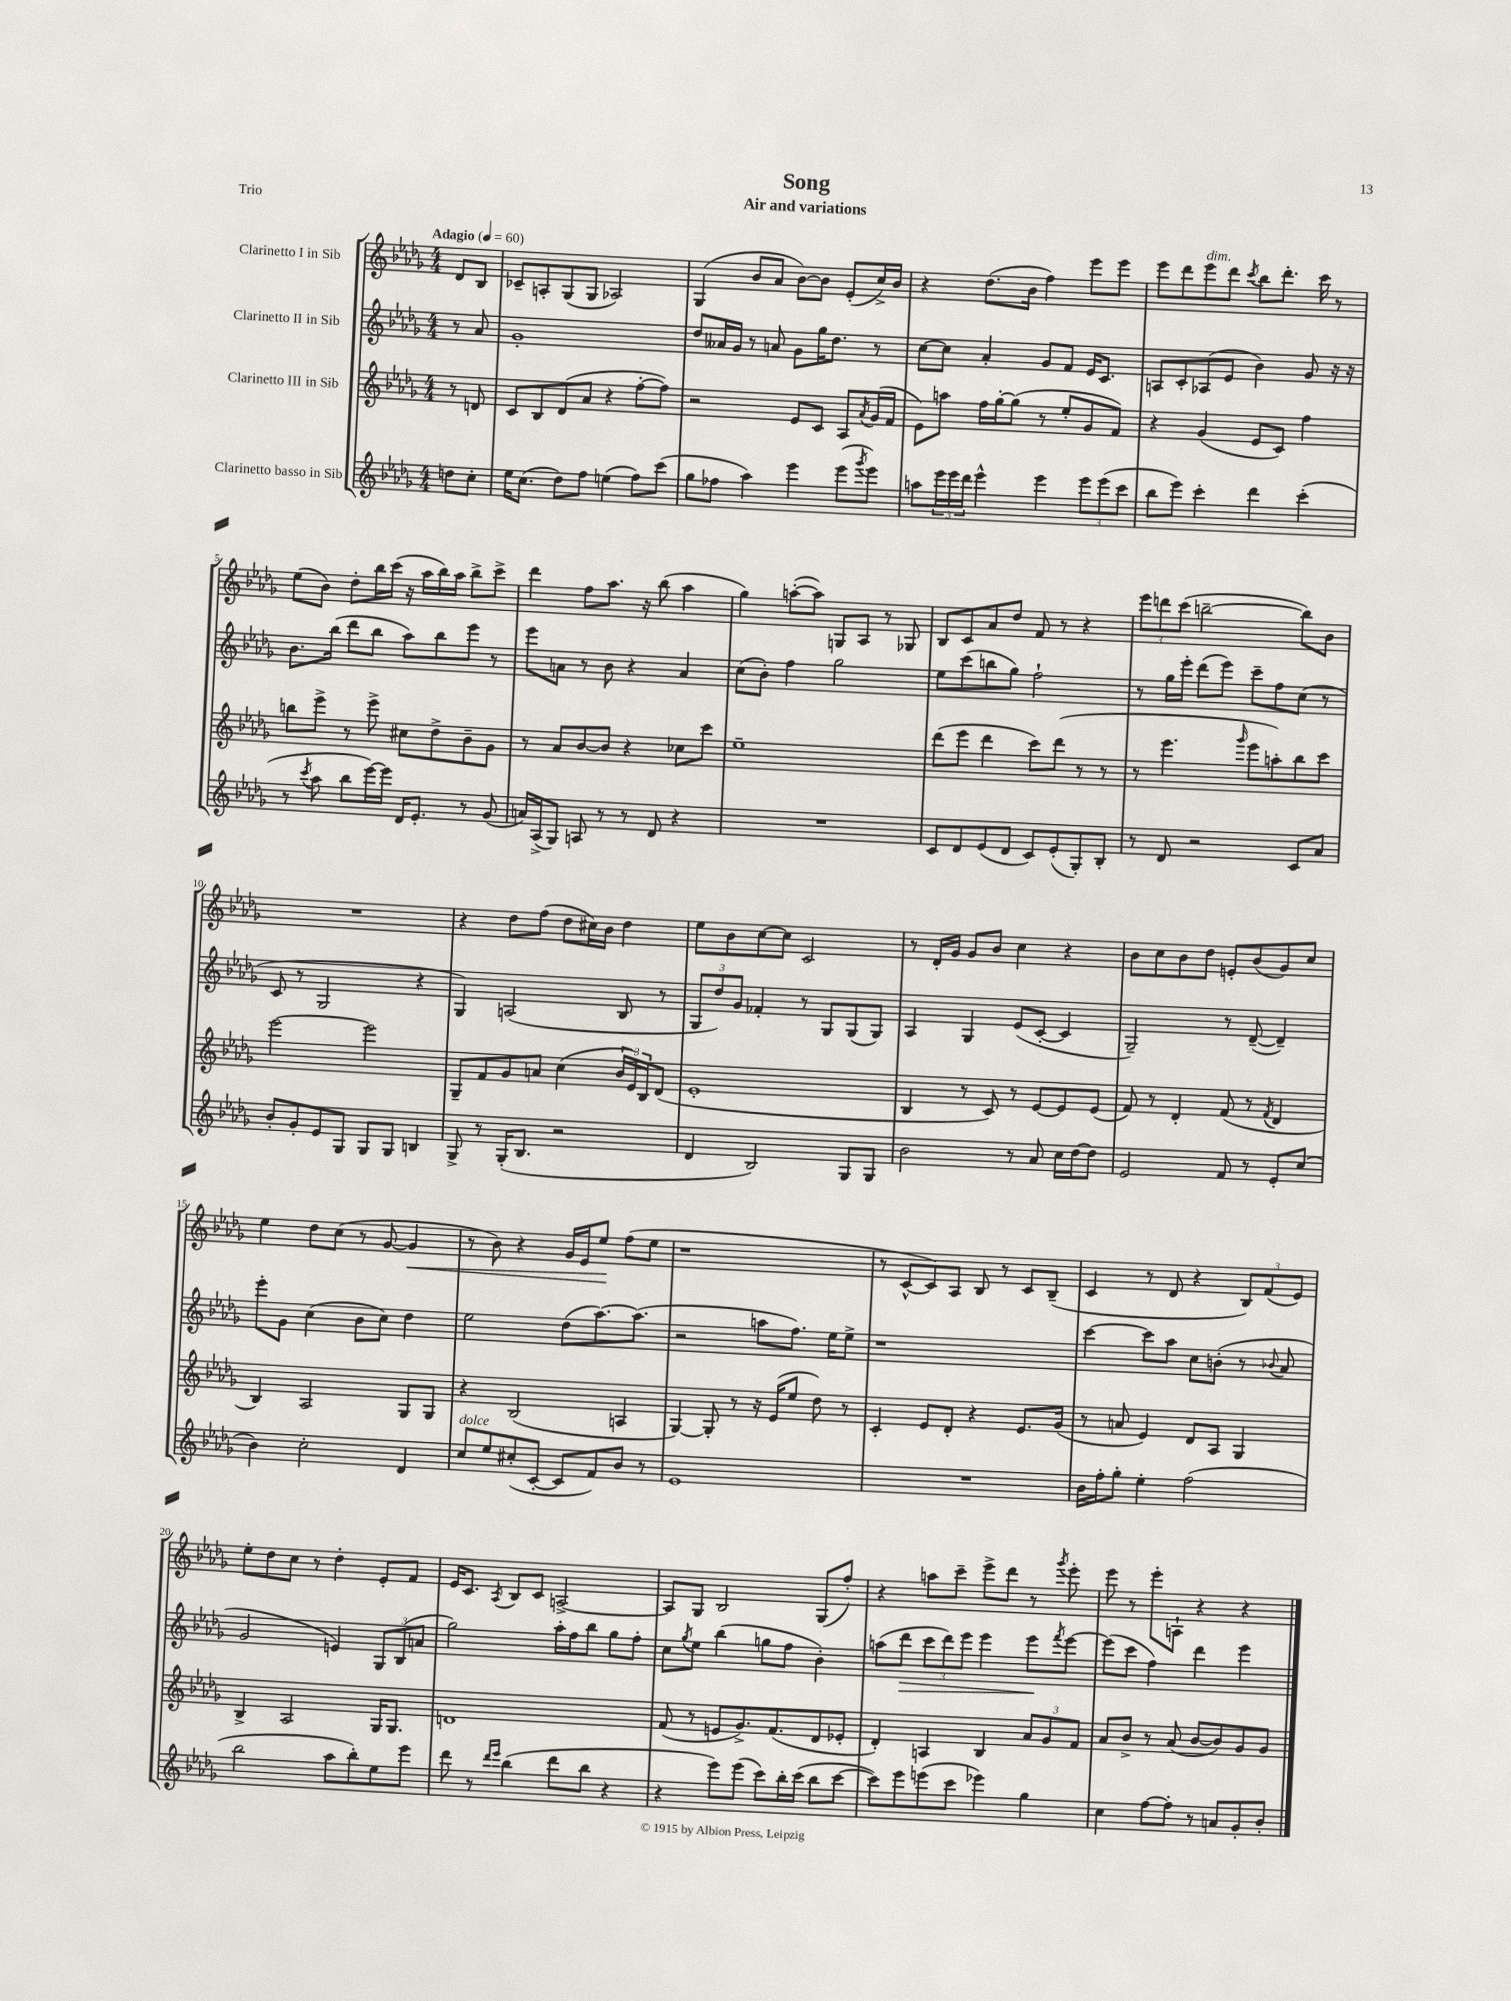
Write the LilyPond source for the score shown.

\header { title = "Song" subtitle = "Air and variations" piece = "Trio" }
<<
\new StaffGroup <<
\new Staff = "s0" \with { instrumentName = "Clarinetto I in Sib" } {
    \clef treble \key des \major \numericTimeSignature \time 4/4 \partial 4 \tempo "Adagio" 4 = 60
    des'8 bes8 |
    ces'8-- a8-. ges8( ges8 aes2) |
    ges4( bes'8 aes'8 bes'8~) bes'8 ees'8-.( c''16->) bes'16 |
    r4 des''8.( bes'16 f''4) ees'''8 ees'''8 |
    ees'''8 des'''8 ees'''8^\markup { \italic "dim." } des'''8 \acciaccatura { c'''8 } bes''8 des'''8.-. c'''16 r8 |
    ees''8( bes'8) des''8-. bes''16 c'''16( r16 aes''16 bes''16) aes''16 bes''8-> c'''8-> |
    des'''4 f''8 aes''8. r16 bes''8( aes''4 |
    ges''4) a''8~-.( a''8) g8 aes8 r8 ges8 |
    bes8 c'8 aes'8 des''8 f'8 r8 r4 |
    \tuplet 3/2 { ees'''8 d'''8 c'''8( } b''2~-- b''8) bes'8 |
    R1 |
    r4 des''8 f''8( des''8 cis''16) bes'16 des''4 |
    ees''8 bes'8 c''8~ c''8 c'2 |
    r8 des'16-. ges'16 ges'8 bes'8 c''4 r4 |
    bes'8 c''8 bes'8 des''8 e'8-. bes'8( ges'8) c''8 |
    ees''4 des''8 c''8( r8 ges'8~ ges'4\< |
    r8 bes'8) r4 ges'16 ees'16 ees''8\! f''8( ees''8 |
    r1 |
    r8 c'8~-^ c'8) aes8 bes8 r8 c'8 bes8--( |
    c'4 r8 des'8 r4 \tuplet 3/2 { bes8) f'8( ees'8) } |
    ees''8-. des''8 c''8 r8 des''4-. ees'8-. f'8 |
    ees'16 c'8. \acciaccatura { aes8 } bes8 c'8 a2~-> |
    a8 ges8 bes2 ges8( f''8-.) |
    r4 a''8 c'''8-- ees'''8-> des'''8 r8 \acciaccatura { ges'''8 } ees'''8-. |
    ees'''8 r8 ees'''8-. a8-! r4 r4 \bar "|." |
}
\new Staff = "s1" \with { instrumentName = "Clarinetto II in Sib" } {
    \clef treble \key des \major \numericTimeSignature \time 4/4 \partial 4
    r8 aes'8 |
    ges'1-. |
    des''8 aeses'16 ges'16 r8 a'8 ges'8 ges''16 des''8. r8 |
    c''8~ c''8 aes'4-. ges'8 f'8 ees'16 c'8. |
    a8 c'8-. aes8( ees'8 bes'4) ges'8 r16 r16 |
    bes'8. bes''16( des'''8 bes''8 aes''8) bes''8 ees'''8 r8 |
    ees'''8 a'8 r8 bes'8 r4 a'4 |
    c''8( bes'8-.) f''4 ges''2 |
    ees''8 c'''8( b''8 ges''8) f''2-! |
    r8 ges''16 ees'''16-. des'''8( ees'''8) c'''8-- f''8 c''8( r8 |
    c'8 r8 ges2 r4 |
    ges4) a2( bes8 r8 |
    \tuplet 3/2 { ges8 des''8) ges'8 } fes'4-. r8 ges8 ges8( ges8) |
    aes4 ges4 ees'8( c'8~-. c'4 |
    ges2--) r8 des'8~--( des'4--) |
    ees'''8-. ges'8 c''4( bes'8 c''8) des''4 |
    ees''2 des''8( aes''8.~) aes''8.( |
    r2 a''8 f''8.) ees''16 ees''8-> |
    r1 |
    c'''4~ c'''8 aes''8 c''8 b'8-.( r8 \appoggiatura { bes'8 } aes'8 |
    ges'2 e'4) \tuplet 3/2 { ges8 bes8( a'8 } |
    ges''2) aes''16-. f''16 bes''8 ges''8 f''8-. |
    c''8 \acciaccatura { ges''8 } ees''8 bes''4( g''8 f''8 bes'4-.) |
    a''8( des'''8\> \tuplet 3/2 { c'''8 des'''8) ees'''8 } ees'''4 ees'''8\! \acciaccatura { f'''8 } ees'''8~ |
    ees'''8( c'''8 f''4) des'''4 ees'''4 \bar "|." |
}
\new Staff = "s2" \with { instrumentName = "Clarinetto III in Sib" } {
    \clef treble \key des \major \numericTimeSignature \time 4/4 \partial 4
    r8 d'8 |
    c'8 bes8 des'8( aes'8 r4 f''8~-. f''8) |
    r2 ees'8 c'8 aes8 \acciaccatura { aes'8 } ges'16( f'16 |
    ees'8) a''8 f''16 ges''16~-. ges''8( r8 ees''8-. ges'8 f'8) |
    r4 ges'4( ees'8 c'8) f''4 |
    b''8 ees'''8-> r8 ees'''8-> cis''8 des''8-> bes'8-- ges'8 |
    r8 aes'8 bes'8~ bes'8 r4 ces''8 c'''8 |
    ees''1-- |
    des'''8( ees'''8 des'''4 c'''8) des'''8( r8 r8 |
    r8 ees'''4. \grace { ges'''16 } ees'''8 a''8-.) bes''8 c'''8 |
    ees'''2~ ees'''2 |
    ges8-- f'8 ges'8 a'8 c''4( \tuplet 3/2 { bes'16 ees'16) bes16 } des'8( |
    ees'1-. |
    bes4 r8 c'8) r8 ees'8~ ees'8 ees'8( |
    f'8) r8 des'4-. f'8( r8 \acciaccatura { f'8 } des'4 |
    bes4) aes2 ges8 ges8 |
    r4 bes2( a4 |
    ges4~) ges8-. r8 r16 ees'16( ees''8 des''8) r8 |
    c'4-. ees'8 des'8-. r4 ees'8. ges'16( |
    r8 a'8 ees'4) des'8 aes8 ges4 |
    bes4-> aes2 ges16 ges8. |
    d'1 |
    f'8( r8 e'8 ges'8.->) f'8.( des'8 ees'8-. |
    des'4-.) a4 bes4 \tuplet 3/2 { aes'8 ges'8 f'8 } |
    aes'8 bes'8-> r8 aes'8( bes'8~ bes'8) ges'8 ges'8 \bar "|." |
}
\new Staff = "s3" \with { instrumentName = "Clarinetto basso in Sib" } {
    \clef treble \key des \major \numericTimeSignature \time 4/4 \partial 4
    d''8 c''8-. |
    ees''16 c''8.( des''8) f''8 e''4( f''8) c'''8( |
    ges''8 fes''8 aes''4) ees'''4 ees'''8( \acciaccatura { ges'''8 } ees'''8) |
    a''8 \tuplet 3/2 { ees'''16 ees'''16 des'''16 } ees'''4-^ ees'''4 \tuplet 3/2 { ees'''8 ees'''8( c'''8 } |
    bes''8 ees'''8) c'''4-. des'''4 c'''4-.( |
    r8 \acciaccatura { c'''8 } aes''8 bes''8 ees'''16~) ees'''16 des'16 ees'8.-. r8 ges'8( |
    a'16) aes16->( ges8) a8 r8 r8 des'8 r4 |
    R1 |
    c'8 des'8 ees'8( des'8 c'8) ees'8-.( ges8-.) bes8-. |
    r8 des'8 r2 c'8 aes'8 |
    bes'8-. ges'8-. ees'8 ges8 ges8 ges8 b4 |
    ges8-> r8 ges16-.( bes8. r2 |
    des'4 bes2) ges8 ges8 |
    bes'2 r8 aes'8 c''16 des''16~ des''8 |
    ees'2 f'8 r8 ees'8-. c''8( |
    bes'4) c''2-. des'4 |
    c''8^\markup { \italic "dolce" } ees''8 cis''8-.( c'8~-. c'8 f'8) bes'8 r8 |
    ees'1 |
    R1 |
    bes'16 f''16-. ges''8-. ees''4-. f''2( |
    bes''2 aes''8 bes''8-.) ees''8 ees'''8 |
    des'''8 r8 \grace { des'''16 ees'''16 } bes''4( des'''8 bes''8 r4 |
    r4 ees'''8) ees'''8( c'''8) bes''16-. c'''16( bes''8 c'''8~ |
    c'''8) ees'''8 e'''8( c'''8 ees'''4) ges''4 |
    c''4 f''8~ f''8-. r8 a'8 ges'8-. bes'8-. \bar "|." |
}
>>
>>
